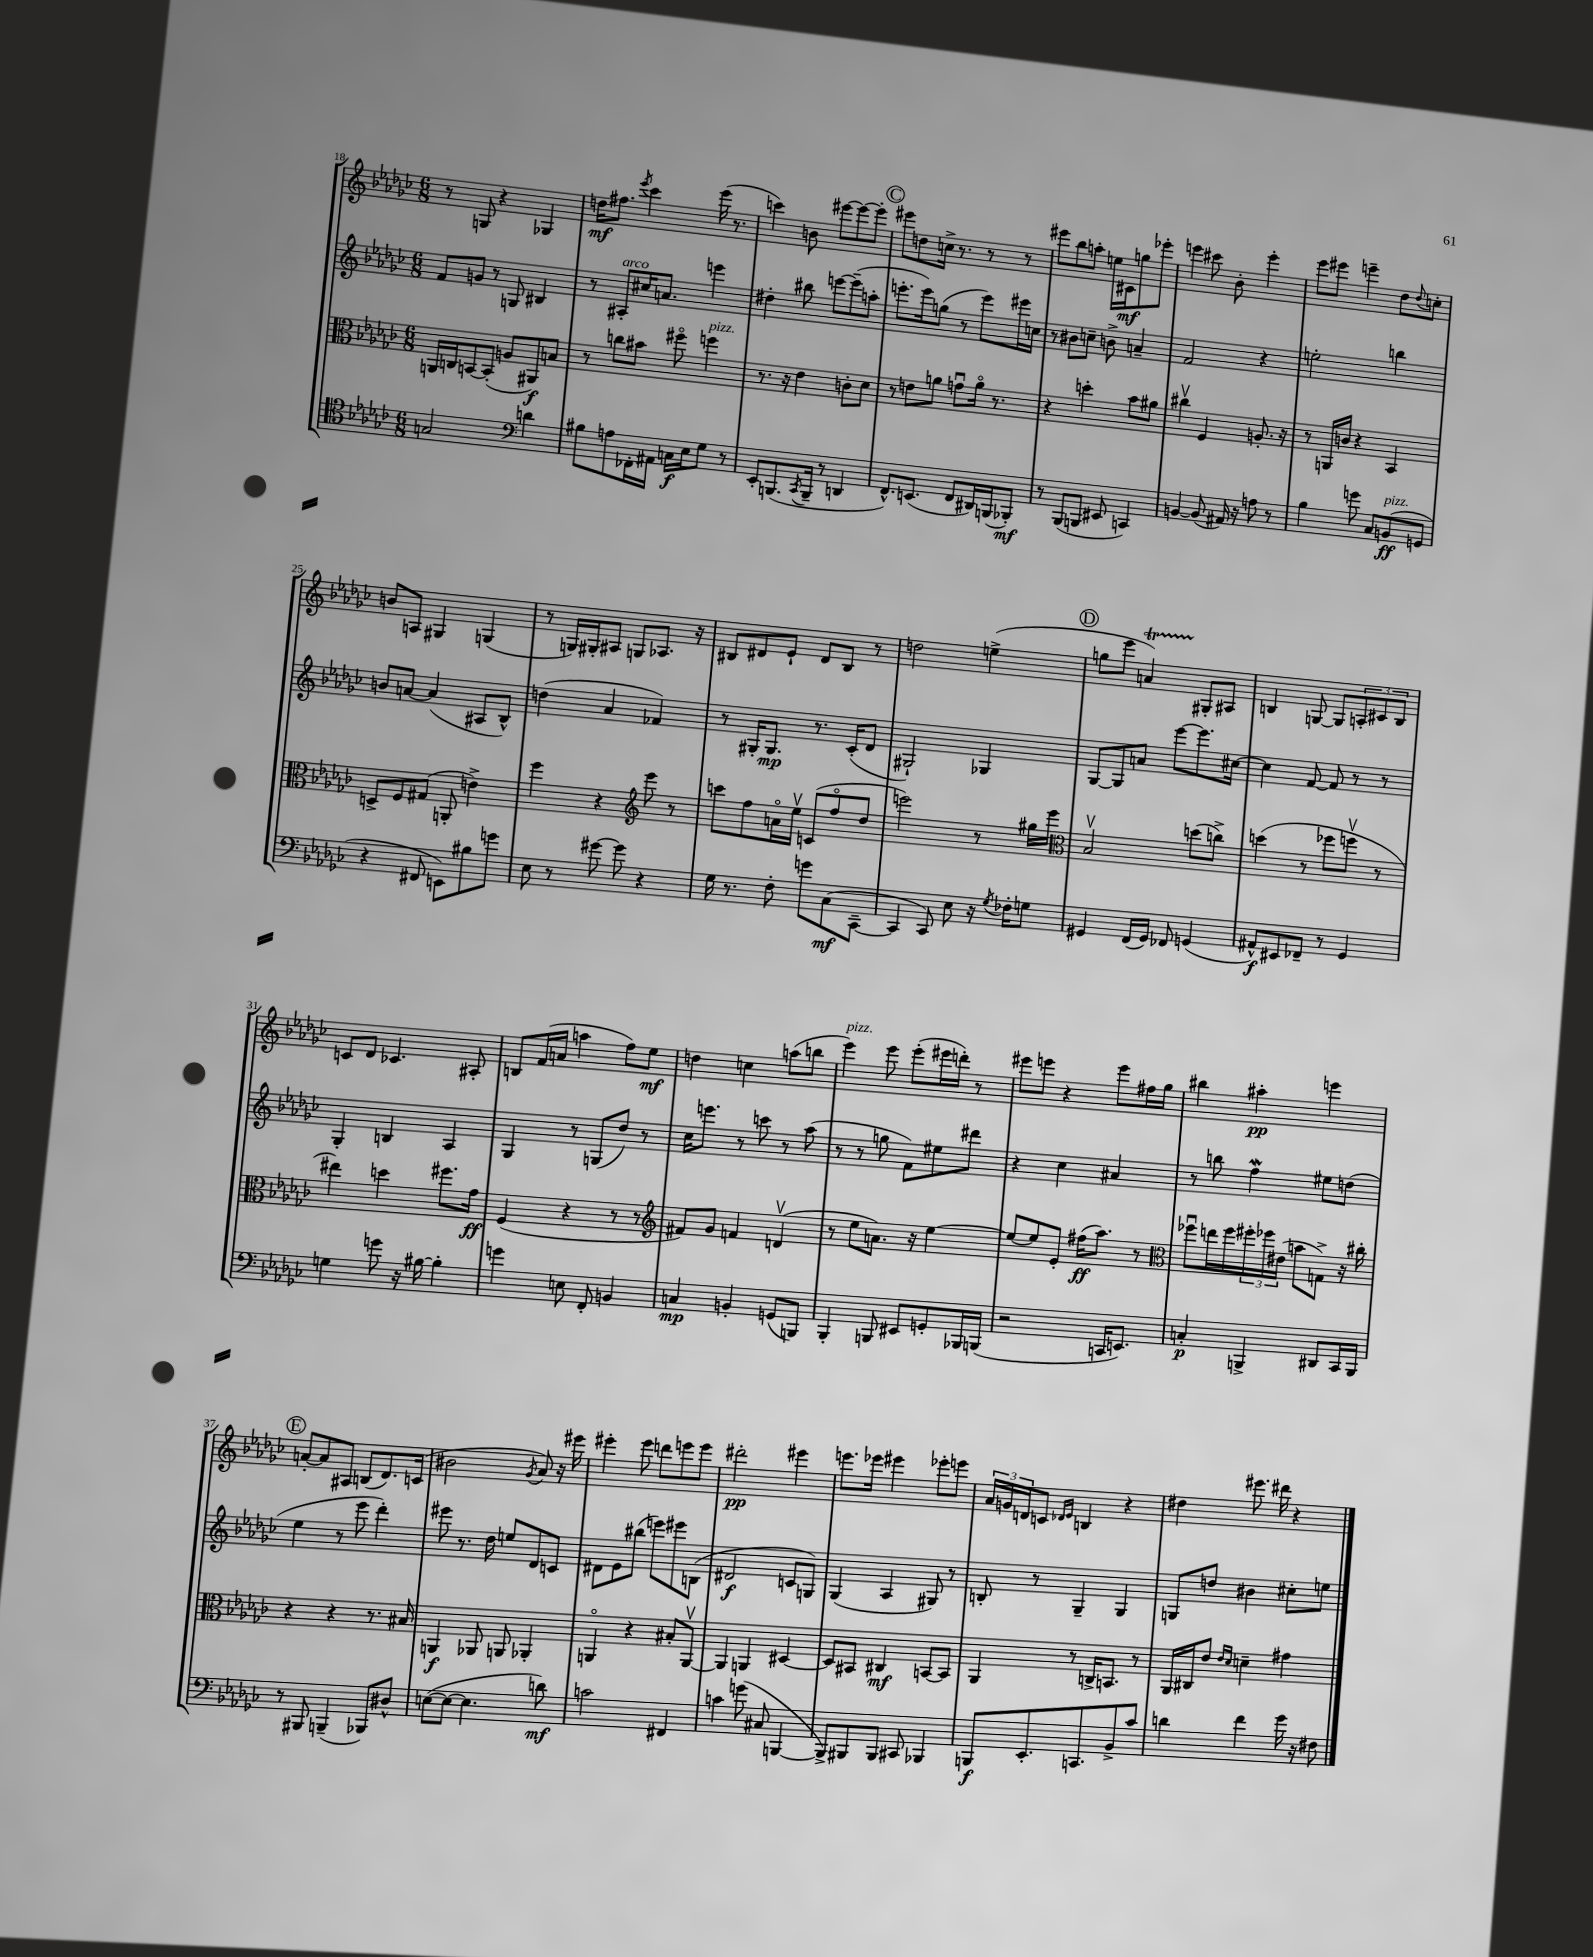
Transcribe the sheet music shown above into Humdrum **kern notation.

**kern	**kern	**kern	**kern
*staff4	*staff3	*staff2	*staff1
*clefC4	*clefC3	*clefG2	*clefG2
*k[b-e-a-d-g-c-]	*k[b-e-a-d-g-c-]	*k[b-e-a-d-g-c-]	*k[b-e-a-d-g-c-]
*M6/8	*M6/8	*M6/8	*M6/8
2G	16AA	8f	8r
.	16C	.	.
.	[8BB	8g	8G
.	(8BB']	8r	4r
.	8A	8G	.
*clefF4	*	*	*
4d	8AA#)	4B#	4G-
.	8B	.	.
=	=	=	=
8B#	8r	8r	16dd
.	.	.	8.ff#
8A	8cc	8A#'	.
.	.	.	8qeee-
16FF-'	8b#	16cc#	4ccc-
16AA#	.	8.a	.
16C	8ff#o	.	.
16E-	.	.	.
8G-	4ff	4eee	(16eee-
.	.	.	8.r
8r	.	.	.
=	=	=	=
8EE-'	8.r	4dd#'	4ccc)
(8.BBB	.	.	.
.	16r	.	.
.	4e-	8bb#	8b
8qCC-	.	.	.
16BBB~	.	.	.
8r	.	[8eee	[8eee#
4DD	8c'	(8eee~]	8eee#_
.	8d-	8aa'	8eee#']
=	=	=	=
8.FF^^)	8r	8.eee'	8eee#
.	8e	.	8dd
(8.EE	.	16eee)	.
.	8a	(8gg	16cc^
.	.	.	8.r
8FF	8gu	8r	.
16DD#)	16ao	8eee)	8r
(16BBB	8.r	.	.
8BBB-')	.	16eee#	8r
.	.	16cc	.
=	=	=	=
8r	4r	8r	8eee#
(8BBB-	.	8b#	8bb-
8BBB	4dd'	8cc~	8aa'
8EE#	.	8b^	16ee
.	.	.	16c#
4CC)	8b-	4a~	8gg
.	8a#	.	8eee-'
=	=	=	=
[4BB	4cc#v	2f	4eee
(8BB]	4F	.	8ccc#
16AA#)	.	.	8b-'
16r	.	.	.
8A	8.A'	4r	4eee'
8r	.	.	.
.	16r	.	.
=	=	=	=
4B-	8r	2ee'	8eee-
.	16AA	.	8eee#
.	16c	.	.
8g	4r	.	4eee~
8C-	.	.	.
(8BB	4BB-	4bb	8dd-
.	.	.	8qqdd-
8GG	.	.	8cc'
=	=	=	=
4r	8D^	8b	8b
.	8F	[8a	8A
8FF#	(8G#	(4a]	4G#
8EE)	8AA'	.	.
8B#	4e^)	8A#	(4G
8g	.	8B-^^)	.
=	=	=	=
8E-	4ff	(4dd	8r
8r	.	.	16G)
.	.	.	16G#'
[8g#	4r	4a-	8A#
8g#]	.	.	8G
*	*clefG2	*	*
4r	8eee-	4f-)	8.A-
.	8r	.	.
.	.	.	16r
=	=	=	=
16G-	8ccc	8r	8B#
8.r	.	.	.
.	8ff	16G#'	8d#
.	.	8.G#	.
8F'	16ao	.	8e-`
.	16ee-v	.	.
8g	(8c	8.r	8d#
(8C-	8ffo	.	8B#
.	.	(16c-'	.
[8CC-~	8dd-	8d-	8r
=	=	=	=
4CC-]	2eee)	2G#`)	2dd
8CC-)	.	.	.
8E-	.	.	.
16r	8r	4G-	(4ee^
8qG-	.	.	.
16F-'	.	.	.
8G	16gg#	.	.
.	16eee	.	.
=	=	=	=
*	*clefC3	*	*
4GG#	2B-v	[8G-	8gg
.	.	8G-]	8eee-
(16FF	.	8a	4a)
16GG#)	.	.	.
8FF-	.	[8eee-	.
(4GG	(8dd	8.eee-]	8G#'
.	8cc^)	.	8A#
.	.	[16cc#	.
=	=	=	=
8AA#^^)	(4dd	4cc#]	4B
8EE#	.	.	.
8FF-~	8r	[8f	[8G
8r	8ff-	8f]	8G]
4GG-	8ffv	8r	12A'
.	.	.	12c#
.	8r	8r	.
.	.	.	12B
=	=	=	=
4G	4ee#)	4G-'	8c
.	.	.	8d-
8g	4dd	4B	4.c-
16r	.	.	.
[16B#	.	.	.
4B#']	8.ff#	4A-	.
.	.	.	8A#'
.	16g-	.	.
=	=	=	=
4g	(4F	4G-	8B
.	.	.	(16f
.	.	.	16a
8E	4r	8r	4aa
8FF'	.	(8G	.
4BB	8r	8dd-)	8ff)
.	8r	8r	8ee-
=	=	=	=
*	*clefG2	*	*
4C	8f#)	16cc-	4dd
.	.	8.eee	.
.	8g-	.	.
4BB'	4f	8r	4cc
.	.	8ccc	.
(8GG	(4dv	8r	(8aa
8BBB)	.	(8aa-	8bb
=	=	=	=
4BBB-'	8r	8r	4eee-)
.	8ee-	8r	.
8BBB	8.a)	8gg	8eee-
8EE#	.	8f)	(8eee-'
.	16r	.	.
8GG'	[4ee-	8ee#	16eee#
.	.	.	16ddd')
16BBB-	.	8ddd#	8r
(16BBB	.	.	.
=	=	=	=
2r	8ee-_	4r	8eee#
.	8ee-]	.	8eee
.	8e-'	4cc-	4r
.	(16ff#	.	.
.	8.aa-)	.	.
16CC	.	4a#	8eee
8.EE)	.	.	.
.	8r	.	16ff#
.	.	.	16gg-
=	=	=	=
*	*clefC3	*	*
4C'	8ff-u	8r	4bb#
.	16ee	8bb	.
.	16ff-	.	.
4BBB^	24ff#'	4ff	4aa#'
.	24ff-	.	.
.	(24e#	.	.
.	8b	.	.
8DD#	8G^)	8ee#	4eee
16CC-	16r	(8dd	.
16BBB	16cc#'	.	.
=	=	=	=
8r	4r	4ee-	[8a'
8BBB#	.	.	8a]
(4BBB~	4r	8r	8A#
.	.	8eee-	(8B
8BBB-)	8.r	4ddd-')	8.d-)
8D#^^	.	.	.
.	16B#	.	(16c
=	=	=	=
([8E	4AA	8eee#	2b#
8E_	.	8.r	.
4.E]	8AA-	.	.
.	.	16dd-	.
.	8AA	8ee	.
.	.	.	8qg-
.	4AA-'	8d-	8a-)
8d)	.	8c	16r
.	.	.	16eee#
=	=	=	=
2c	4AAo	8d#	4eee#'
.	.	8e-	.
.	4r	(8bb#	8eee#
.	.	8eee)	8ddd
4FF#	8B#'	8eee#	8eee
.	[8AAv	(8B	8eee
=	=	=	=
4c	4AA]	2d#	2ddd#'
(8g	4AA	.	.
8C#	.	.	.
[4BBB	[4D#	8c	4eee#
.	.	8G)	.
=	=	=	=
8BBB^])	8D#]	(4G-	8.eee
8BBB#	8BB#	.	.
.	.	.	16eee-
8BBB#	4C#	4A-	4eee#
8CC#	.	.	.
4BBB-	[8BB	8G#)	8eee-'
.	8BB]	8r	8eee
=	=	=	=
8BBB	4AA-	8B'	24a-
.	.	.	24g
.	.	.	24d
8.EE-'	.	8r	8c
.	.	.	16qqd-
.	.	.	16qqe-
.	8r	4G-~	4B
8.CC	.	.	.
.	16C^	.	.
.	8.BB	.	.
8BB-^	.	4G-	4r
8c-	8r	.	.
=	=	=	=
4d	16AA-	8G	4dd#
.	16C#	.	.
.	8e-	8dd	.
.	16qqe-	.	.
.	16qqd-	.	.
4f	4d~	4b#	8.eee#
.	.	.	16ddd#
16g-	4g#	8cc#'	4r
16r	.	.	.
8F#	.	8ee	.
==	==	==	==
*-	*-	*-	*-
